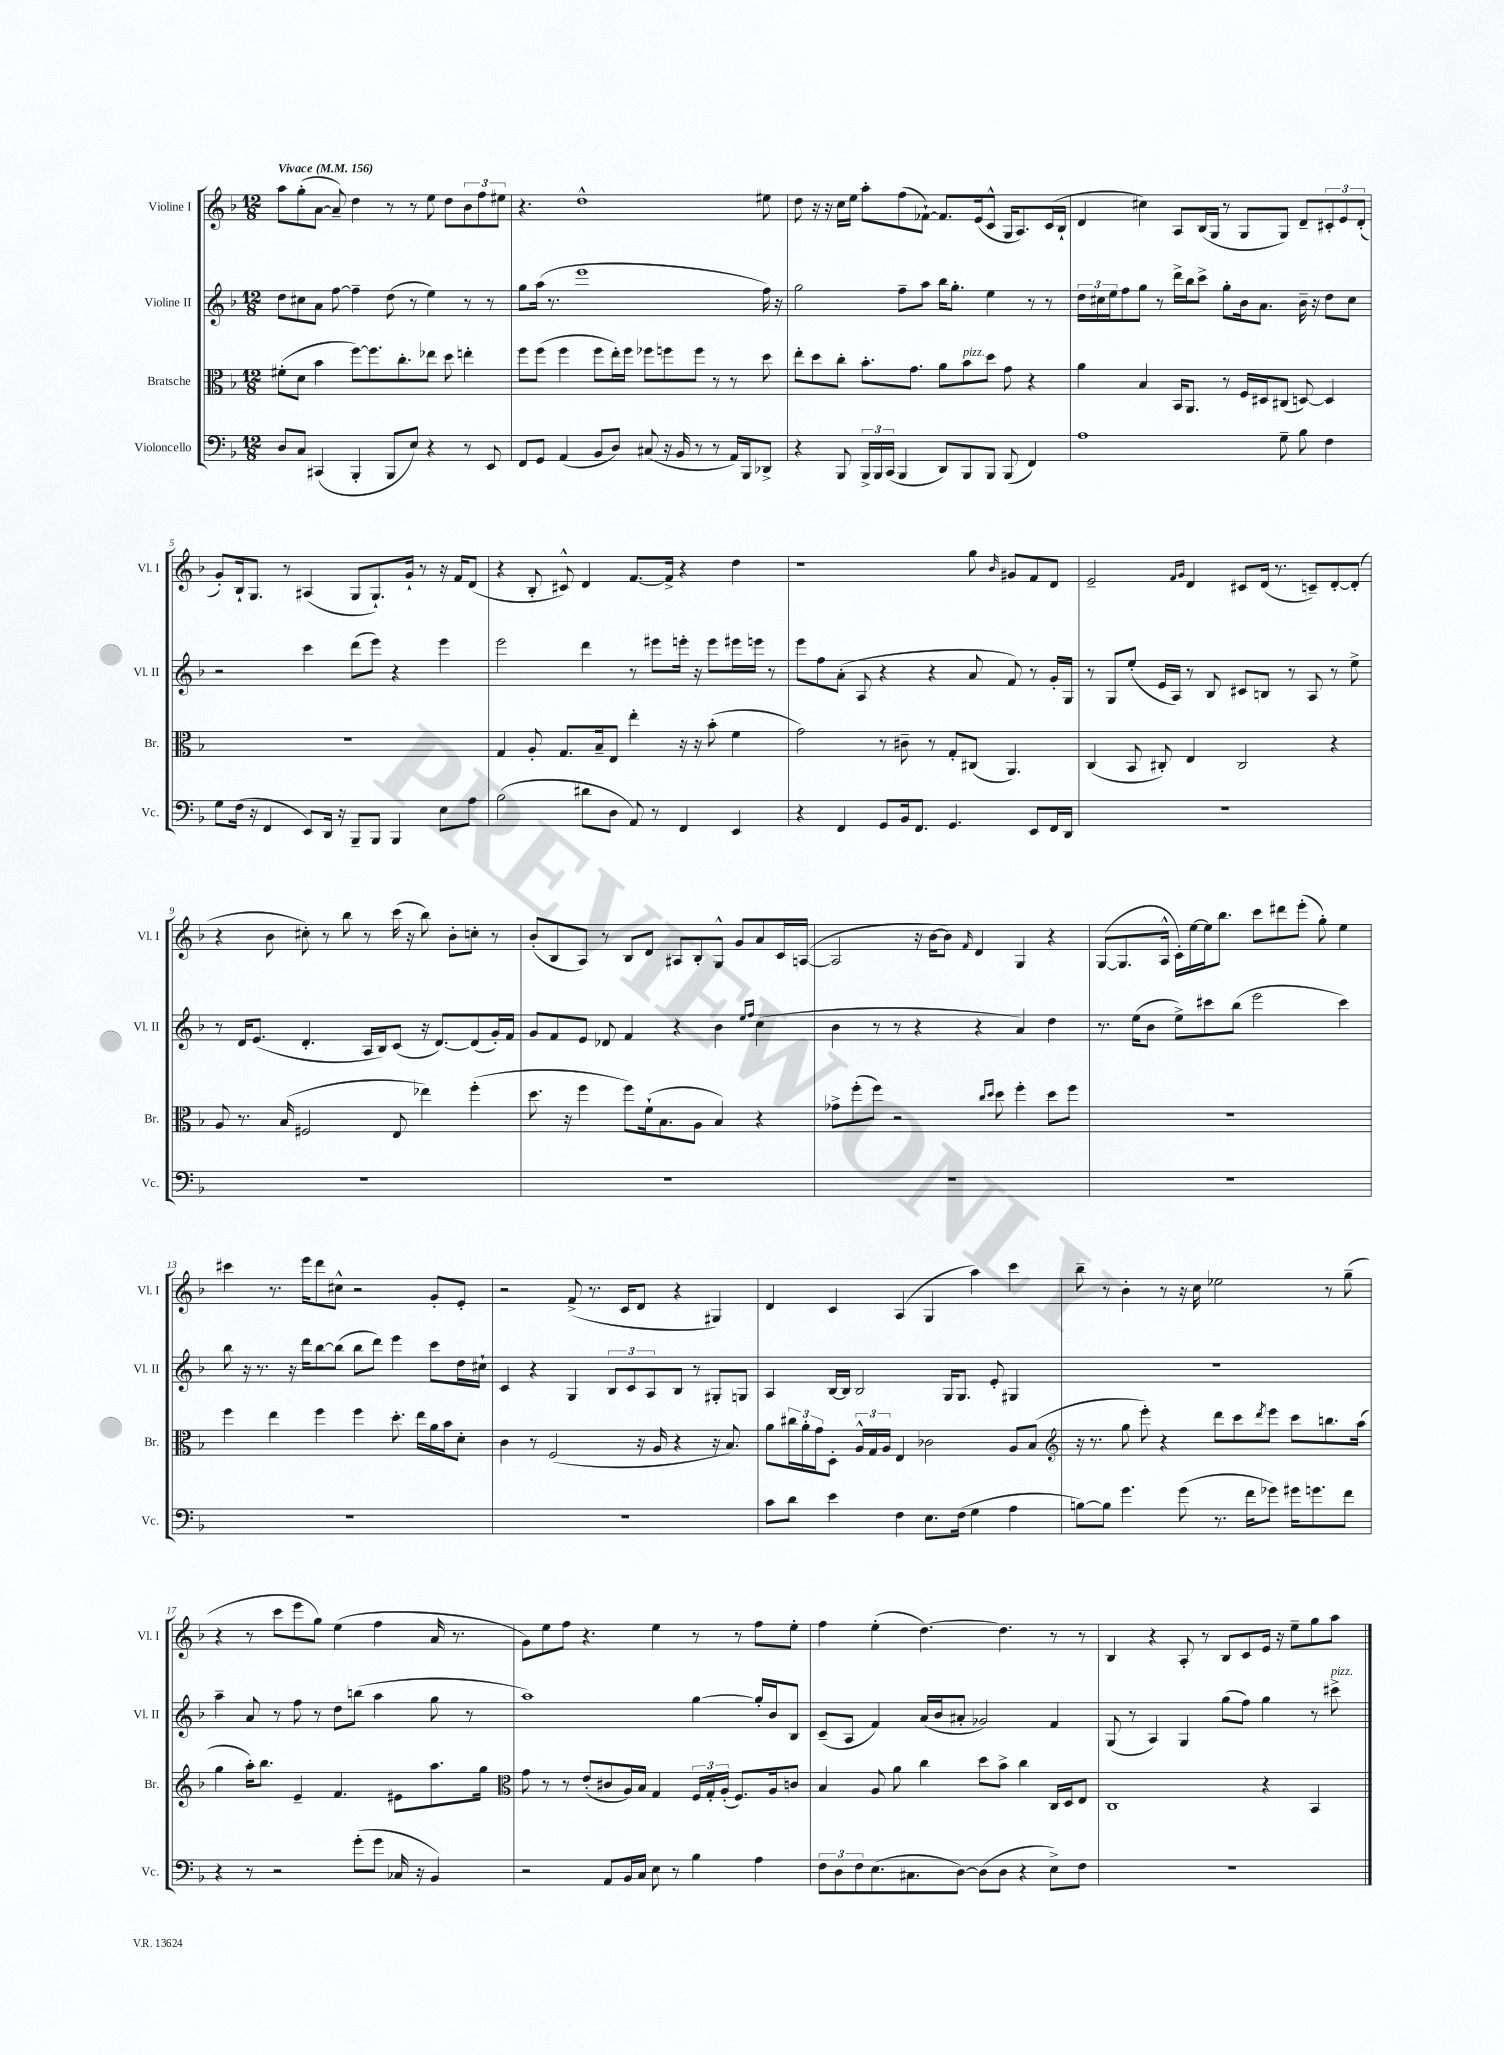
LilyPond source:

<<
\new StaffGroup <<
\new Staff = "s0" \with { instrumentName = "Violine I" shortInstrumentName = "Vl. I" } {
    \clef treble \key f \major \numericTimeSignature \time 12/8 \tempo "Vivace" 4 = 156
    a''8 g''8-.( a'8~ a'8--) d''4 r8 r8 e''8 d''8 \tuplet 3/2 { bes'8 f''8 eis''8 } |
    r4. d''1-^ eis''8 |
    d''8 r16 r16 c''16 e''16 a''8-. f''8( fes'8~-!) fes'8. e'16( c'8-^ g16 a8.) c'16( bes16-! |
    d'4 cis''4) a8 bes16( g16 r8 g8 g8) d'8-- \tuplet 3/2 { cis'8-. e'8 d'8-.( } |
    g'8-.) bes16-! g8. r8 ais4( g8 g8.-!) g'16-! r8 r16 f'16 d'8( |
    r4 bes8-. cis'8-^) d'4 f'8.~ f'16-> r4 d''4 |
    r1 g''8 \grace { bes'16 } gis'8 f'8 d'8 |
    e'2-- \grace { f'16 g'16 } d'4 cis'8 d'16( r8. c'8--) d'8~-. d'8-.( |
    r4 bes'8 cis''8-.) r8 bes''8 r8 c'''16( r16 bes''8) bes'8-. c''8-. r8 |
    bes'8-.( bes8 a8) r8 bes8 d'8 ais8 bes8-. g8-^ g'8 a'8 c'16 a16~( |
    a2 r16 bes'16~ bes'8) \grace { f'16 } d'4 g4 r4 |
    g8~( g8. a16-^ c'16-.) e''16~ e''16 bes''8. c'''8 dis'''8 e'''8-.( g''8-.) e''4 |
    cis'''4 r8. e'''16 d'''8 cis''8-^ r2 g'8-. e'8-. |
    r2 f'8->( r8. c'16 d'8 r4 gis4) |
    d'4 c'4 a4( g4 a''4) c'''4 |
    bes''8-- r8 bes'4-. r8 r16 c''16 ees''2 r8 g''8--( |
    r4 r8 c'''8 e'''8 g''8) e''4( f''4 a'16 r8. |
    g'8) e''8 f''8 r4. e''4 r8 r8 f''8 e''8-. |
    f''4 e''4-.( d''4.~) d''4. r8 r8 |
    bes4 r4 a8-. r8 bes8 c'8 e'16 r16 e''8-- g''8 a''8 \bar "|." |
}
\new Staff = "s1" \with { instrumentName = "Violine II" shortInstrumentName = "Vl. II" } {
    \clef treble \key f \major \numericTimeSignature \time 12/8
    d''8 cis''8 a'8 f''8~ f''4-- d''8( r8 e''4) r8 r8 |
    g''8 a''16( r8. e'''1 f''16) r16 |
    g''2 f''8-- a''8 bes''16 g''8.-. e''4 r8 r8 |
    \tuplet 3/2 { d''16 cis''16 e''16 } f''8 g''8 r8 d'''16-> bes''16 c'''8-> g''8-. bes'16 a'8. bes'16-- r16 d''8 cis''8 |
    r2 c'''4 d'''8( e'''8) r4 e'''4 |
    e'''2 d'''4 r8 eis'''8 e'''16-. r16 e'''8 eis'''16 e'''16 r8 |
    e'''8 f''8 a'8-.( a8 r4 r4 a'8 f'8) r8 g'16-. g16 |
    r8 g8 e''8-.( e'16 a16) r8 bes8 cis'8 b8 r8 a8 r8 e''8-> |
    r8 d'16 e'8.( d'4.-. a16 bes16) c'8( r16 d'8.~) d'8( g'16-.) f'16 |
    g'8 f'8 e'8 des'8 f'4 r4 bes'4 \grace { e''16 f''16 } c''4( |
    bes'4 r8 r8 r4 r4 a'4) d''4 |
    r8. e''16( bes'8 e''8->) cis'''8 bes''8( e'''2 cis'''4) |
    bes''8 r16 r8. r16 d'''16 bes''8~ bes''8( bes''8 d'''8) e'''4 c'''8 d''16 cis''16-! |
    c'4 r4 g4 \tuplet 3/2 { bes8 c'8 a8 } bes8 r8 gis8-. g8 |
    a4 bes16~ bes16 bes2 g16 g8. e'8-. gis4 |
    R1. |
    a''4-- a'8 r8 f''8 r8 d''8 b''8( a''4 g''8 r8 |
    a''1) g''4~ g''16-. bes'16 bes8 |
    c'8--( a8 f'4) a'16( bes'16 ais'8-. ges'2) f'4 |
    g8( r8 a4) g4 g''8( f''8) g''4 r8 cis'''8->^\markup { \italic "pizz." } \bar "|." |
}
\new Staff = "s2" \with { instrumentName = "Bratsche" shortInstrumentName = "Br." } {
    \clef alto \key f \major \numericTimeSignature \time 12/8
    fis'8-.( d'8 bes'4 f''8~) f''8. c''8.-. ees''8 d''8 e''4-. |
    f''8 f''8( f''4 f''8 e''16-.) f''16 fes''8 f''8 f''8 r8 r8 d''8 |
    e''8-. d''8 c''8-. bes'8.-. g'8. a'8 bes'8^\markup { \italic "pizz." } d''8 g'8 r4 |
    a'4 bes4 bes,16 a,8. r8 f16 dis16 cis8( d8~) d4 |
    R1. |
    g4 a8-. g8. bes16-- e8 e''4-. r16 r16 bes'8-.( f'4 |
    g'2) r8 cis'8-- r8 g8-. cis8( a,4.) |
    c4( bes,8 cis8-.) e4 cis2 r4 |
    a8 r8. bes16( fis2 e8 ees''4) f''4-.( |
    d''8. r16 f''4 f''8) f'16-!( bes8. a8 bes4) r4 |
    ges'8-> f''8-.( f''8) r2 \grace { c''16 d''16 } d''8 f''4-. d''8 f''8 |
    R1. |
    f''4 e''4 f''4 f''4 d''8.-. e''16 a'16 bes'16 d'8-. |
    c'4 r8 f2( r16 a16 r4 r16 bes8.) |
    a'8 \tuplet 3/2 { cis''16 a'16-. g'16 } d8-. \tuplet 3/2 { a16-^ g16 a16 } e4 ces'2 a8 bes8( |
    \clef treble r16 r8. g''8 e'''8-.) r4 d'''8 c'''8 \acciaccatura { d'''8 } e'''8 c'''8 b''8. a''16( |
    g''4 a''16-.) bes''8. e'4-- f'4. eis'8 a''8. g''16 |
    \clef alto g'8 r8 r8 e'8-.( cis'8 a16) bes16 g4 \tuplet 3/2 { f16 g16-. a16-.( } f8.) a16 c'8 |
    bes4 a8 a'8 c''4 d''8 bes'8-> c''4 c16 d16 e8 |
    c1 r4 bes,4 \bar "|." |
}
\new Staff = "s3" \with { instrumentName = "Violoncello" shortInstrumentName = "Vc." } {
    \clef bass \key f \major \numericTimeSignature \time 12/8
    d8 c8 cis,4( bes,,4-. bes,,8 e8) r4 r8 e,8 |
    f,8 g,8 a,4( bes,8 d8) cis8( r16 bes,16 r8 r8 a,16) bes,,16 des,8-> |
    r4 bes,,8 \tuplet 3/2 { bes,,16-> bes,,16 c,16( } bes,,4 d,8) bes,,8 bes,,8 bes,,8( f,4) |
    a1 g8-- bes8 f4 |
    g8 f16( r16 f,4 e,8) d,16 r16 bes,,8-- bes,,8 bes,,4 e8 a8 |
    bes2( dis'8 d8 a,8) r8 f,4 e,4 |
    r4 f,4 g,8 bes,16 f,8. g,4. e,8 f,16 d,16 |
    R1. |
    R1. |
    R1. |
    R1. |
    R1. |
    R1. |
    R1. |
    c'8 d'8 e'4 f4 e8. f16( g4 a4 |
    b8~) b8 g'4. g'8( r8. f'16 ges'8) gis'16 g'8. f'8 |
    r4 r8 r2 g'8-.( g'8 ces16 r16 bes,4) |
    r2 a,8 bes,16 c16 e8 r8 bes4 a4 |
    \tuplet 3/2 { f8 d8 f8 } e8.( cis8. d8~) d8( d8 r4 e8->) f8 |
    R1. \bar "|." |
}
>>
>>
